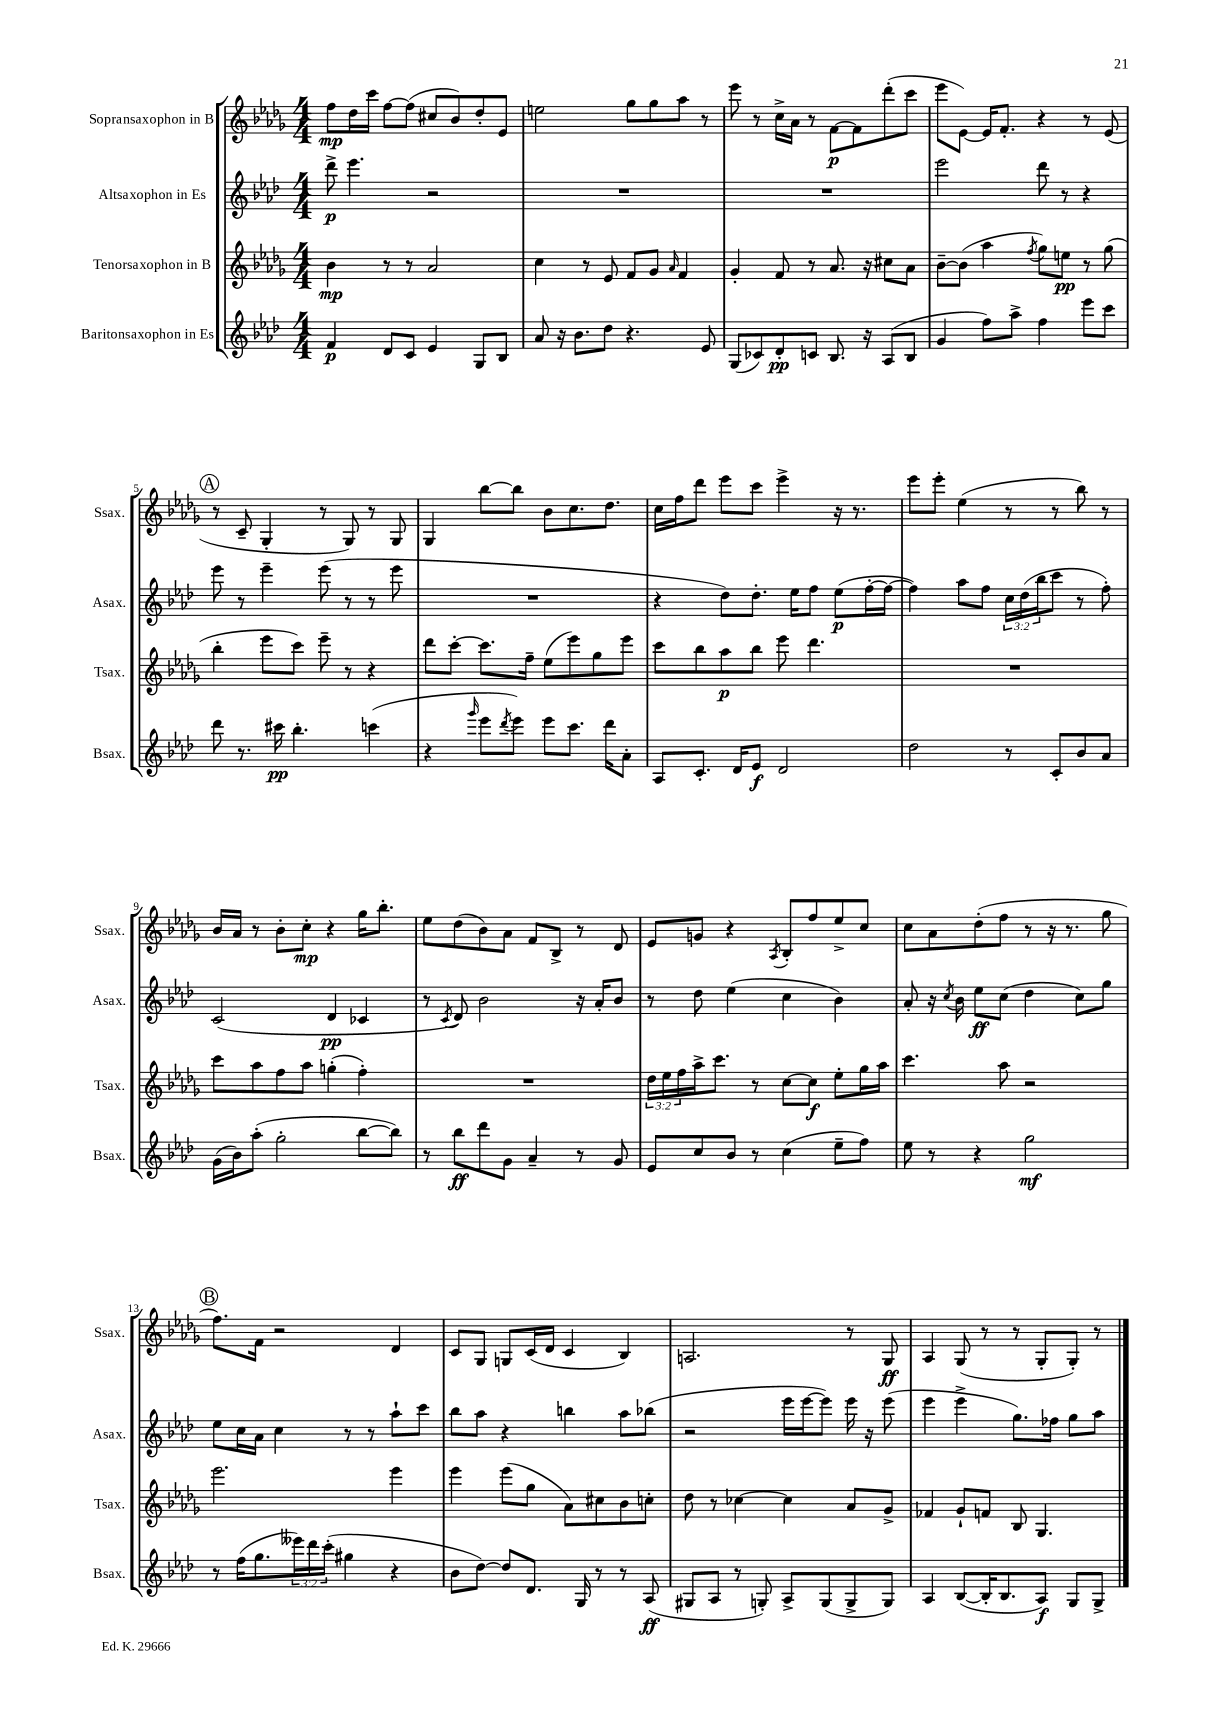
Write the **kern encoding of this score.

**kern	**dynam	**kern	**dynam	**kern	**dynam	**kern	**dynam
*part4	*part4	*part3	*part3	*part2	*part2	*part1	*part1
*staff4	*staff4	*staff3	*staff3	*staff2	*staff2	*staff1	*staff1
*I"Baritonsaxophon in Es	*	*I"Tenorsaxophon in B	*	*I"Altsaxophon in Es	*	*I"Sopransaxophon in B	*
*I'Bsax.	*	*I'Tsax.	*	*I'Asax.	*	*I'Ssax.	*
*clefG2	*	*clefG2	*	*clefG2	*	*clefG2	*
*k[b-e-a-d-]	*	*k[b-e-a-d-g-]	*	*k[b-e-a-d-]	*	*k[b-e-a-d-g-]	*
*M4/4	*	*M4/4	*	*M4/4	*	*M4/4	*
=1	=1	=1	=1	=1	=1	=1	=1
4f/	p	4b-\	mp	8ddd-^\	p	8ff\L	mp
.	.	.	.	4.eee-\	.	16dd-\L	.
.	.	.	.	.	.	16ccc\JJ	.
8d-/L	.	8r	.	.	.	[8ff\L	.
8c/J	.	8r	.	.	.	(8ff\J]	.
4e-/	.	2a-/	.	2r	.	8cc#X/L	.
.	.	.	.	.	.	8b-/)	.
8G/L	.	.	.	.	.	8dd-'/	.
8B-/J	.	.	.	.	.	8e-/J	.
=2	=2	=2	=2	=2	=2	=2	=2
8a-/	.	4cc\	.	1r	.	2een\	.
16r	.	.	.	.	.	.	.
8.b-\L	.	.	.	.	.	.	.
.	.	8r	.	.	.	.	.
8dd-\J	.	8e-/	.	.	.	.	.
4.r	.	8f/L	.	.	.	8gg-\L	.
.	.	8g-/J	.	.	.	8gg-\	.
.	.	16qqa-/	.	.	.	.	.
.	.	4f/	.	.	.	8aa-\J	.
8e-/	.	.	.	.	.	8r	.
=3	=3	=3	=3	=3	=3	=3	=3
(8G/L	.	4g-'/	.	1r	.	8eee-\	.
8c-X/)	.	.	.	.	.	8r	.
8d-'/	pp	8f/	.	.	.	16cc^\LL	.
.	.	.	.	.	.	16a-\JJ	.
8cn/J	.	8r	.	.	.	8r	.
8.B-/	.	8.a-/	.	.	.	[8f\L	p
.	.	.	.	.	.	8f\]	.
16r	.	16r	.	.	.	.	.
(8A-/L	.	8cc#X\L	.	.	.	(8ddd-'\	.
8B-/J	.	8a-\J	.	.	.	8ccc\J	.
=4	=4	=4	=4	=4	=4	=4	=4
4g/	.	[8b-~\L	.	2eee-\	.	8eee-\L	.
.	.	(8b-\J]	.	.	.	[8e-\J)	.
8ff\L)	.	4aa-\	.	.	.	16e-/KL]	.
.	.	.	.	.	.	8.f'/J	.
8aa-^\J	.	.	.	.	.	.	.
.	.	8qff/	.	.	.	.	.
4ff\	.	8gg-\L)	.	8ddd-\	.	4r	.
.	.	8een\J	pp	8r	.	.	.
8eee-\L	.	8r	.	4r	.	8r	.
8ccc\J	.	(8gg-\	.	.	.	(8e-/	.
!!LO:LB:g=z
!!LO:REH:place=s1:t=A
=5	=5	=5	=5	=5	=5	=5	=5
8ddd-\	.	4bb-'\	.	8eee-\	.	8r	.
8.r	.	.	.	8r	.	8c~/	.
.	.	8eee-\L	.	4eee-~\	.	4G-'/	.
16ccc#X\	pp	.	.	.	.	.	.
4.bb-'\	.	8ccc\J)	.	.	.	.	.
.	.	8eee-~\	.	(8eee-\	.	8r	.
.	.	8r	.	8r	.	8G-/)	.
(4cccn\	.	4r	.	8r	.	8r	.
.	.	.	.	8eee-\	.	8G-/	.
=6	=6	=6	=6	=6	=6	=6	=6
4r	.	8ddd-\L	.	1r	.	4G-/	.
.	.	[8ccc'\J	.	.	.	.	.
16qqggg/	.	.	.	.	.	.	.
8eee-\L	.	8.ccc\L]	.	.	.	[8bb-\L	.
8qddd-/	.	.	.	.	.	.	.
8eee-\J)	.	.	.	.	.	8bb-\J]	.
.	.	16ff~\Jk	.	.	.	.	.
8eee-\L	.	(8ee-\L	.	.	.	8b-\L	.
8.ccc\J	.	8eee-\)	.	.	.	8.cc\	.
.	.	8gg-\	.	.	.	.	.
16ddd-\KL	.	.	.	.	.	8.dd-\J	.
8a-'\J	.	8eee-\J	.	.	.	.	.
=7	=7	=7	=7	=7	=7	=7	=7
8A-/L	.	8ccc\L	.	4r	.	16cc\LL	.
.	.	.	.	.	.	16ff\J	.
8.c'/J	.	8bb-\	.	.	.	8ddd-\J	.
.	.	8aa-\	p	8dd-\L)	.	8eee-\L	.
16d-/KL	.	.	.	.	.	.	.
8e-/J	f	8bb-\J	.	8.dd-'\J	.	8ccc\J	.
2d-/	.	8eee-\	.	.	.	4eee-^\	.
.	.	.	.	16ee-\KL	.	.	.
.	.	4.ddd-\	.	8ff\J	.	.	.
.	.	.	.	(8ee-\L	p	16r	.
.	.	.	.	.	.	8.r	.
.	.	.	.	[16ff'\L	.	.	.
.	.	.	.	16ff\JJ_	.	.	.
=8	=8	=8	=8	=8	=8	=8	=8
2dd-\	.	1r	.	4ff\])	.	8eee-\L	.
.	.	.	.	.	.	8eee-'\J	.
.	.	.	.	8aa-\L	.	(4ee-\	.
.	.	.	.	8ff\J	.	.	.
8r	.	.	.	24cc\LL	.	8r	.
.	.	.	.	(24dd-\	.	.	.
.	.	.	.	24bb-\J	.	.	.
8c'/L	.	.	.	8ccc\J	.	8r	.
8b-/	.	.	.	8r	.	8bb-\)	.
8a-/J	.	.	.	8ff'\)	.	8r	.
!!LO:LB:g=z
=9	=9	=9	=9	=9	=9	=9	=9
(16g\LL	.	8ccc\L	.	(2c/	.	16b-/LL	.
16b-\J)	.	.	.	.	.	16a-/JJ	.
(8aa-'\J	.	8aa-\	.	.	.	8r	.
2gg'\	.	8ff\	.	.	.	8b-'\L	.
.	.	8aa-\J	.	.	.	8cc'\J	mp
.	.	(4ggn'\	.	4d-/	pp	4r	.
[8bb-\L	.	4ff'\)	.	4c-X/	.	16gg-\KL	.
.	.	.	.	.	.	8.bb-'\J	.
8bb-\J])	.	.	.	.	.	.	.
=10	=10	=10	=10	=10	=10	=10	=10
8r	.	1r	.	8r	.	8ee-\L	.
.	.	.	.	8qc/	.	.	.
8bb-\L	ff	.	.	8d-/)	.	(8dd-\	.
8ddd-\	.	.	.	2b-\	.	8b-\)	.
8g\J	.	.	.	.	.	8a-\J	.
4a-~/	.	.	.	.	.	8f/L	.
.	.	.	.	.	.	8B-^/J	.
8r	.	.	.	16r	.	8r	.
.	.	.	.	16a-'/KL	.	.	.
8g/	.	.	.	8b-/J	.	8d-/	.
=11	=11	=11	=11	=11	=11	=11	=11
8e-/L	.	24dd-\LL	.	8r	.	8e-/L	.
.	.	24ee-\	.	.	.	.	.
.	.	24ff\	.	.	.	.	.
8cc/	.	16aa-^\J	.	8dd-\	.	8gn/J	.
.	.	8.ccc\J	.	.	.	.	.
8b-/J	.	.	.	(4ee-\	.	4r	.
8r	.	8r	.	.	.	.	.
.	.	.	.	.	.	8qA-/	.
(4cc\	.	[8cc\L	.	4cc\	.	8B-'/L	.
.	.	8cc\J]	f	.	.	8ff/	.
8ee-~\L	.	8ee-'\L	.	4b-\)	.	8ee-^/	.
8ff\J)	.	16gg-\L	.	.	.	8cc/J	.
.	.	16aa-\JJ	.	.	.	.	.
=12	=12	=12	=12	=12	=12	=12	=12
8ee-\	.	4.ccc\	.	8a-'/	.	8cc\L	.
8r	.	.	.	16r	.	8a-\	.
.	.	.	.	8qcc/	.	.	.
.	.	.	.	16b-\	.	.	.
4r	.	.	.	8ee-\L	ff	(8dd-'\	.
.	.	8aa-\	.	(8cc\J	.	8ff\J	.
2gg\	mf	2r	.	4dd-\	.	8r	.
.	.	.	.	.	.	16r	.
.	.	.	.	.	.	8.r	.
.	.	.	.	8cc\L)	.	.	.
.	.	.	.	8gg\J	.	8gg-\	.
!!LO:LB:g=z
!!LO:REH:place=s1:t=B
=13	=13	=13	=13	=13	=13	=13	=13
8r	.	2.eee-\	.	8ee-\L	.	8.ff\L)	.
(16ff\KL	.	.	.	16cc\L	.	.	.
8.gg\	.	.	.	16a-\JJ	.	16f\Jk	.
.	.	.	.	4cc\	.	2r	.
24eee--X\L)	.	.	.	.	.	.	.
24ddd-\	.	.	.	.	.	.	.
(24ccc'\JJ	.	.	.	.	.	.	.
4gg#X\	.	.	.	8r	.	.	.
.	.	.	.	8r	.	.	.
4r	.	4eee-\	.	8aa-`\L	.	4d-/	.
.	.	.	.	8ccc\J	.	.	.
=14	=14	=14	=14	=14	=14	=14	=14
8b-\L	.	4eee-\	.	8bb-\L	.	8c/L	.
[8dd-\J)	.	.	.	8aa-\J	.	8G-/J	.
8dd-/L]	.	(8eee-\L	.	4r	.	8Gn/L	.
8.d-/J	.	8gg-\J	.	.	.	(16c/L	.
.	.	.	.	.	.	16d-/JJ	.
.	.	8a-\L)	.	4bbn\	.	4c/	.
16G/	.	.	.	.	.	.	.
8r	.	8cc#X\	.	.	.	.	.
8r	.	8b-\	.	8aa-\L	.	4B-/)	.
(8A-/	ff	8ccn'\J	.	(8bb-X\J	.	.	.
=15	=15	=15	=15	=15	=15	=15	=15
8G#X/L	.	8dd-\	.	2r	.	2.An/	.
8A-/J	.	8r	.	.	.	.	.
8r	.	[4cc-X\	.	.	.	.	.
8Gn'/)	.	.	.	.	.	.	.
8A-^/L	.	4cc-\]	.	16eee-\LL	.	.	.
.	.	.	.	[16eee-\J	.	.	.
(8G/	.	.	.	8eee-\J])	.	.	.
8G^/	.	8a-/L	.	16eee-\	.	8r	.
.	.	.	.	16r	.	.	.
8G/J)	.	8g-^/J	.	(8eee-\	.	8G-/	ff
=16	=16	=16	=16	=16	=16	=16	=16
4A-/	.	4f-X/	.	4eee-\	.	4A-/	.
([8B-/L	.	8g-`/L	.	4eee-^\	.	(8G-/	.
16B-'/K]	.	8fn/J	.	.	.	8r	.
8.B-/	.	.	.	.	.	.	.
.	.	8B-/	.	8.gg\L)	.	8r	.
8A-/J)	f	4.G-/	.	.	.	8G-'/L	.
.	.	.	.	16ff-X\Jk	.	.	.
8G/L	.	.	.	8gg\L	.	8G-'/J)	.
8G^/J	.	.	.	8aa-\J	.	8r	.
==	==	==	==	==	==	==	==
*-	*-	*-	*-	*-	*-	*-	*-
